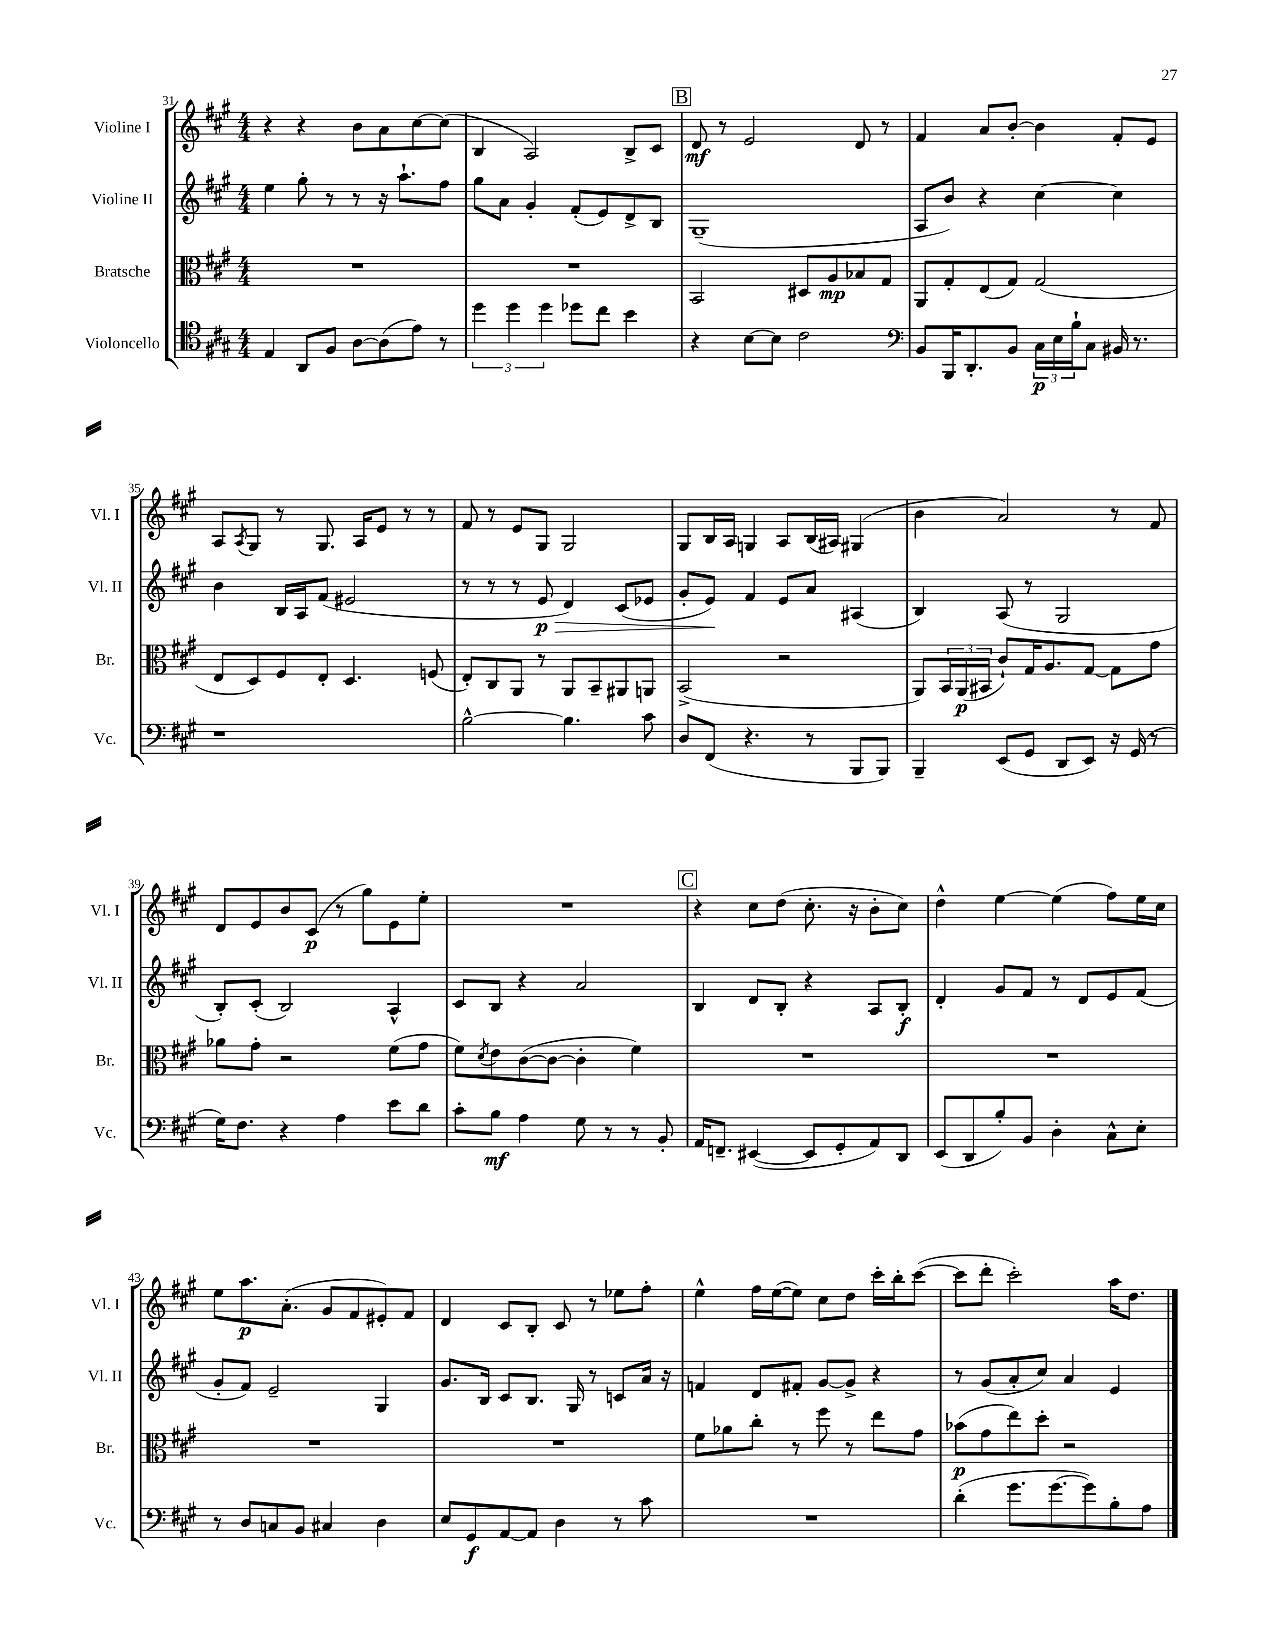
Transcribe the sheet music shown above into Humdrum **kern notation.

**kern	**kern	**kern	**kern
*staff4	*staff3	*staff2	*staff1
*clefC4	*clefC3	*clefG2	*clefG2
*k[f#c#g#]	*k[f#c#g#]	*k[f#c#g#]	*k[f#c#g#]
*M4/4	*M4/4	*M4/4	*M4/4
4E	1r	4ee	4r
8AA	.	8gg#'	4r
8F#	.	8r	.
[8A	.	8r	8b
(8A]	.	16r	8a
.	.	8.aa`	.
8e)	.	.	[8cc#
8r	.	8ff#	(8cc#]
=	=	=	=
6dd	1r	8gg#	4B
.	.	8a	.
6dd	.	.	.
.	.	4g#'	2A)
6dd	.	.	.
8dd-	.	(8f#'	.
8cc#	.	8e)	.
4b	.	8d^	8B^
.	.	8B	8c#
=	=	=	=
4r	2BB	(1G#~	8d
.	.	.	8r
[8B	.	.	2e
8B]	.	.	.
2c#	8D#	.	.
.	8A	.	.
.	8B-	.	8d
.	8G#	.	8r
=	=	=	=
*clefF4	*	*	*
8BB	8AA	8A	4f#
16BBB	8G#'	8b)	.
8.DD'	.	.	.
.	(8E	4r	8a
8BB	8G#)	.	[8b'
24C#	(2G#	[4cc#	4b]
24E	.	.	.
24B`	.	.	.
8C#	.	.	.
16BB#	.	4cc#]	8f#'
8.r	.	.	.
.	.	.	8e
=	=	=	=
1r	8E	4b	8A
.	.	.	8qA
.	8D)	.	8G#
.	8F#	16B	8r
.	.	16A	.
.	8E'	(8f#	8.G#
.	4.D	2e#	.
.	.	.	16A
.	.	.	8e
.	.	.	8r
.	(8F	.	8r
=	=	=	=
[2B^^	8E')	8r	8f#
.	8C#	8r	8r
.	8AA	8r	8e
.	8r	8e	8G#
4.B]	8AA	4d)	2G#
.	8BB~	.	.
.	8AA#	(8c#	.
8c#	8AA	8e-	.
=	=	=	=
8D	(2BB^	8g#'	8G#
(8FF#	.	8e)	16B
.	.	.	16A
4.r	.	4f#	4G
.	2r	8e	8A
8r	.	8a	(16B
.	.	.	16A#)
8BBB	.	(4A#	(4G#
8BBB)	.	.	.
=	=	=	=
4BBB~	8AA)	4B)	4b
.	24BB	.	.
.	(24AA	.	.
.	24BB#	.	.
(8EE	8c#`)	(8A	2a)
8GG#	16G#	8r	.
.	8.A	.	.
8DD	.	2G#	.
8EE)	[8G#	.	.
16r	8G#]	.	8r
(16GG#	.	.	.
8r	8g#	.	8f#
=	=	=	=
16G#)	8a-	8B')	8d
8.F#	.	.	.
.	8g#'	(8c#'	8e
4r	2r	2B)	8b
.	.	.	(8c#
4A	.	.	8r
.	.	.	8gg#)
8e	(8f#	4A^^	8e
8d	8g#	.	8ee'
=	=	=	=
8c#'	8f#)	8c#	1r
.	8qd	.	.
8B	8e	8B	.
4A	([8c#	4r	.
.	8c#_	.	.
8G#	4c#']	2a	.
8r	.	.	.
8r	4f#)	.	.
8BB'	.	.	.
=	=	=	=
16AA	1r	4B	4r
8.FF~	.	.	.
([4EE#	.	8d	8cc#
.	.	8B'	(8dd
8EE#]	.	4r	8.cc#'
8GG#'	.	.	.
.	.	.	16r
8AA)	.	8A	8b'
8DD	.	8B'	8cc#)
=	=	=	=
(8EE	1r	4d'	4dd^^
8DD	.	.	.
8B')	.	8g#	[4ee
8BB	.	8f#	.
4D'	.	8r	(4ee]
.	.	8d	.
8C#^^	.	8e	8ff#)
8E'	.	(8f#	16ee
.	.	.	16cc#
=	=	=	=
8r	1r	8g#'	8ee
8D	.	8f#)	8.aa
8C	.	2e~	.
.	.	.	(8.a'
8BB	.	.	.
4C#	.	.	8g#
.	.	.	8f#
4D	.	4G#	8e#')
.	.	.	8f#
=	=	=	=
8E	1r	8.g#	4d
8GG#	.	.	.
.	.	16B	.
[8AA	.	8c#	8c#
8AA]	.	8.B	8B'
4D	.	.	8c#
.	.	16G#	.
.	.	8r	8r
8r	.	8c	8ee-
8c#	.	16a	8ff#'
.	.	16r	.
=	=	=	=
1r	8f#	4f	4ee^^
.	8a-	.	.
.	8cc#'	8d	16ff#
.	.	.	([16ee
.	8r	8f#'	8ee])
.	8ff#	[8g#	8cc#
.	8r	8g#^]	8dd
.	8ee	4r	16ccc#'
.	.	.	16bb'
.	8g#	.	([8ccc#
=	=	=	=
(4d'	(8b-	8r	8ccc#]
.	8g#	(8g#	8ddd'
8.g#	8ee)	8a'	2ccc#')
.	8dd'	8cc#)	.
[8.g#	.	.	.
.	2r	4a	.
8g#])	.	.	.
8B'	.	4e	16aa
.	.	.	8.dd
8A	.	.	.
==	==	==	==
*-	*-	*-	*-
